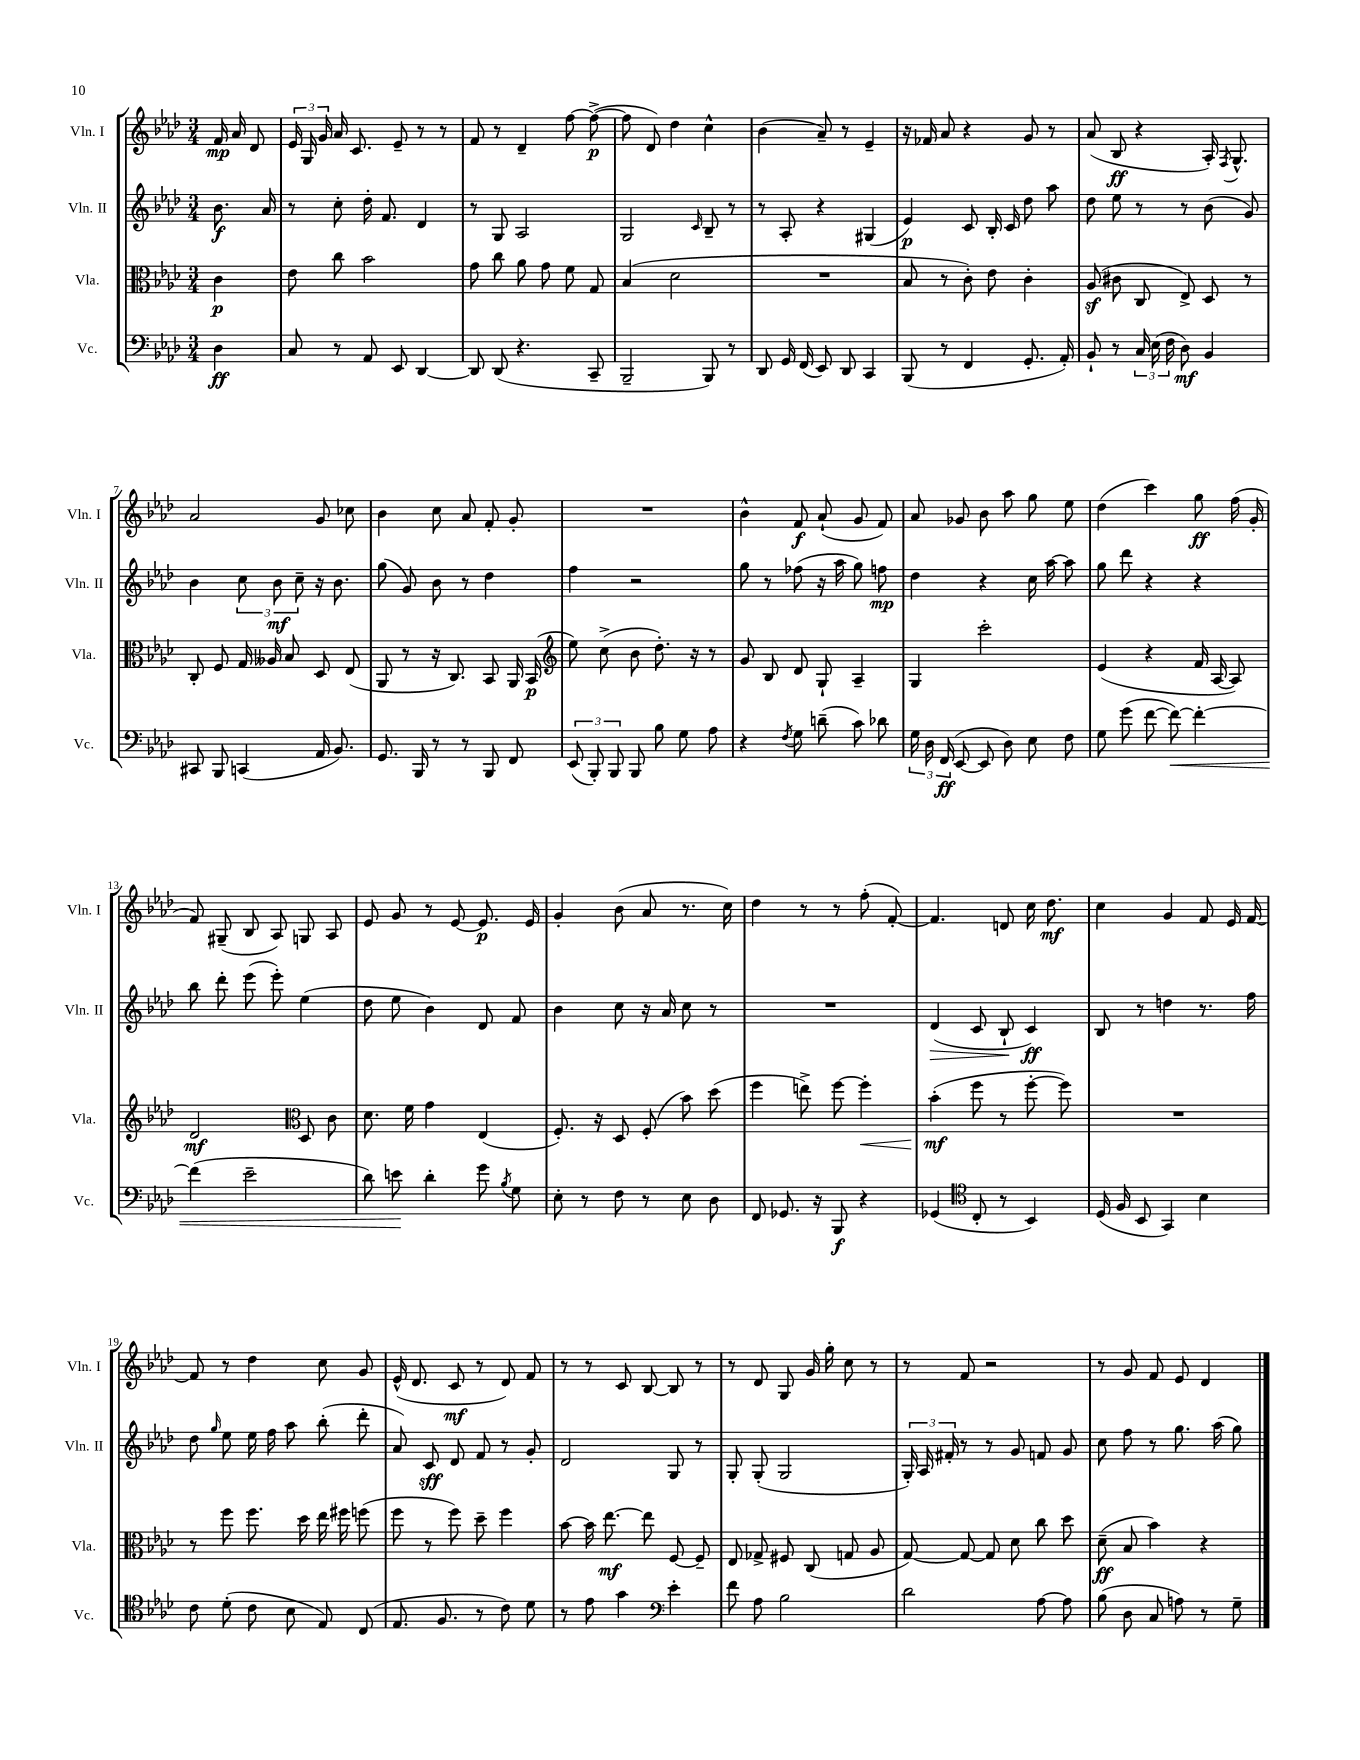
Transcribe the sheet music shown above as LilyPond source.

<<
\new StaffGroup <<
\new Staff = "s0" \with { instrumentName = "Vln. I" shortInstrumentName = "Vln. I" } {
    \clef treble \key aes \major \numericTimeSignature \time 3/4 \partial 4
    \autoBeamOff f'16\mp aes'16 des'8 |
    \tuplet 3/2 { ees'16 g16 g'16 } aes'16 c'8. ees'8-- r8 r8 |
    f'8 r8 des'4-- f''8~ f''8~->\p( |
    f''8 des'8) des''4 c''4-^ |
    bes'4( aes'8--) r8 ees'4-- |
    r16 fes'16 aes'8 r4 g'8 r8 |
    aes'8( bes8\ff r4 aes16-.) \acciaccatura { f8 } g8.-^ |
    aes'2 g'8 ces''8 |
    bes'4 c''8 aes'8 f'8-. g'8-. |
    R2. |
    bes'4-^ f'8\f aes'8-!( g'8 f'8) |
    aes'8 ges'8 bes'8 aes''8 g''8 ees''8 |
    des''4( c'''4) g''8\ff f''16( g'16-. |
    f'8) gis8--( bes8 aes8) g8 aes8 |
    ees'8 g'8 r8 ees'8~ ees'8.\p ees'16 |
    g'4-. bes'8( aes'8 r8. c''16) |
    des''4 r8 r8 f''8-.( f'8~-.) |
    f'4. d'8 c''16 des''8.\mf |
    c''4 g'4 f'8 ees'16 f'16~ |
    f'8 r8 des''4 c''8 g'8 |
    ees'16-^( des'8. c'8\mf r8 des'8) f'8 |
    r8 r8 c'8 bes8~ bes8 r8 |
    r8 des'8 g8 g'16 g''16-. c''8 r8 |
    r8 f'8 r2 |
    r8 g'8 f'8 ees'8 des'4 \bar "|." |
}
\new Staff = "s1" \with { instrumentName = "Vln. II" shortInstrumentName = "Vln. II" } {
    \clef treble \key aes \major \numericTimeSignature \time 3/4 \partial 4
    \autoBeamOff bes'8.\f aes'16 |
    r8 c''8-. des''16-. f'8. des'4 |
    r8 g8 aes2 |
    g2 \grace { c'16 } bes8-- r8 |
    r8 aes8-. r4 gis4( |
    ees'4\p) c'8 bes16-. c'16 des''8 aes''8 |
    des''8 ees''8 r8 r8 bes'8( g'8) |
    bes'4 \tuplet 3/2 { c''8 bes'8\mf c''8-- } r16 bes'8. |
    g''8( g'8) bes'8 r8 des''4 |
    f''4 r2 |
    g''8 r8 fes''8( r16 aes''16 g''8) f''8\mp |
    des''4 r4 c''16 aes''16~ aes''8 |
    g''8 des'''8 r4 r4 |
    bes''8 des'''8-. ees'''8( ees'''8-.) ees''4( |
    des''8 ees''8 bes'4) des'8 f'8 |
    bes'4 c''8 r16 aes'16 c''8 r8 |
    R2. |
    des'4\>( c'8 bes8-!\! c'4\ff) |
    bes8 r8 d''4 r8. f''16 |
    des''8 \grace { g''16 } ees''8 ees''16 f''16 aes''8 bes''8-.( des'''8-. |
    aes'8) c'8\sff des'8 f'8 r8 g'8-. |
    des'2 g8 r8 |
    g8-. g8-.( g2 |
    \tuplet 3/2 { g16-.) aes16 fis'16-. } r8 r8 g'8 f'8 g'8 |
    c''8 f''8 r8 g''8. aes''16( g''8) \bar "|." |
}
\new Staff = "s2" \with { instrumentName = "Vla." shortInstrumentName = "Vla." } {
    \clef alto \key aes \major \numericTimeSignature \time 3/4 \partial 4
    \autoBeamOff c'4\p |
    ees'8 c''8 bes'2 |
    g'8 c''8 aes'8 g'8 f'8 g8 |
    bes4( des'2 |
    R2. |
    bes8 r8 c'8-.) ees'8 c'4-. |
    aes8\sf( cis'8 c8 ees8->) des8 r8 |
    c8-. f8 g16 aeses16 bes8 des8 ees8( |
    aes,8 r8 r16 c8.) bes,8 aes,16 bes,16\p( |
    \clef treble ees''8) c''8->( bes'8 des''8.-.) r16 r8 |
    g'8 bes8 des'8 g8-! aes4-- |
    g4 c'''2-. |
    ees'4( r4 f'16 aes16~ aes8) |
    des'2\mf \clef alto des8 c'8 |
    des'8. f'16 g'4 ees4( |
    f8.-.) r16 des8 f8-.( bes'8) des''8( |
    f''4 e''8->) f''8~ f''4-.\< |
    bes'4-.\mf\!( f''8 r8 f''8~-. f''8) |
    R2. |
    r8 f''8 f''8. des''16 ees''16 fis''16 f''8( |
    f''8 r8 f''8) des''8-- f''4 |
    bes'8~ bes'16 ees''8.~\mf ees''8 f8~ f8-- |
    ees8 ges8-> fis8 c8( g8 aes8 |
    g8~) g8~ g8 des'8 c''8 des''8 |
    des'8--\ff( bes8 bes'4) r4 \bar "|." |
}
\new Staff = "s3" \with { instrumentName = "Vc." shortInstrumentName = "Vc." } {
    \clef bass \key aes \major \numericTimeSignature \time 3/4 \partial 4
    \autoBeamOff des4\ff |
    c8 r8 aes,8 ees,8 des,4~ |
    des,8 des,8( r4. c,8-- |
    bes,,2-- bes,,8) r8 |
    des,8 g,16 f,16( ees,8) des,8 c,4 |
    bes,,8( r8 f,4 g,8.-. aes,16-.) |
    bes,8-! r8 \tuplet 3/2 { c16 ees16( f16 } des8\mf) bes,4 |
    cis,8 bes,,8 c,4( aes,16 bes,8.) |
    g,8. bes,,16 r8 r8 bes,,8 f,8 |
    \tuplet 3/2 { ees,8( bes,,8-.) bes,,8 } bes,,8 bes8 g8 aes8 |
    r4 \acciaccatura { f8 } g8 d'8--( c'8) des'8 |
    \tuplet 3/2 { g16 des16 f,16\ff( } ees,8~ ees,8 des8) ees8 f8 |
    g8 g'8( f'8~ f'8~\<) f'4~-. |
    f'4( ees'2-- |
    des'8) e'8\! des'4-. g'8 \acciaccatura { bes8 } g8 |
    ees8-. r8 f8 r8 ees8 des8 |
    f,8 ges,8. r16 bes,,8\f r4 |
    ges,4( \clef tenor c8-. r8 bes,4) |
    des16( f16 bes,8 g,4) bes4 |
    c'8 des'8-.( c'8 bes8 ees8) c8( |
    ees8. f8. r8 c'8) des'8 |
    r8 ees'8 g'4 \clef bass ees'4-. |
    f'8 aes8 bes2 |
    des'2 aes8~ aes8 |
    bes8( des8 c8 a8) r8 g8-- \bar "|." |
}
>>
>>
